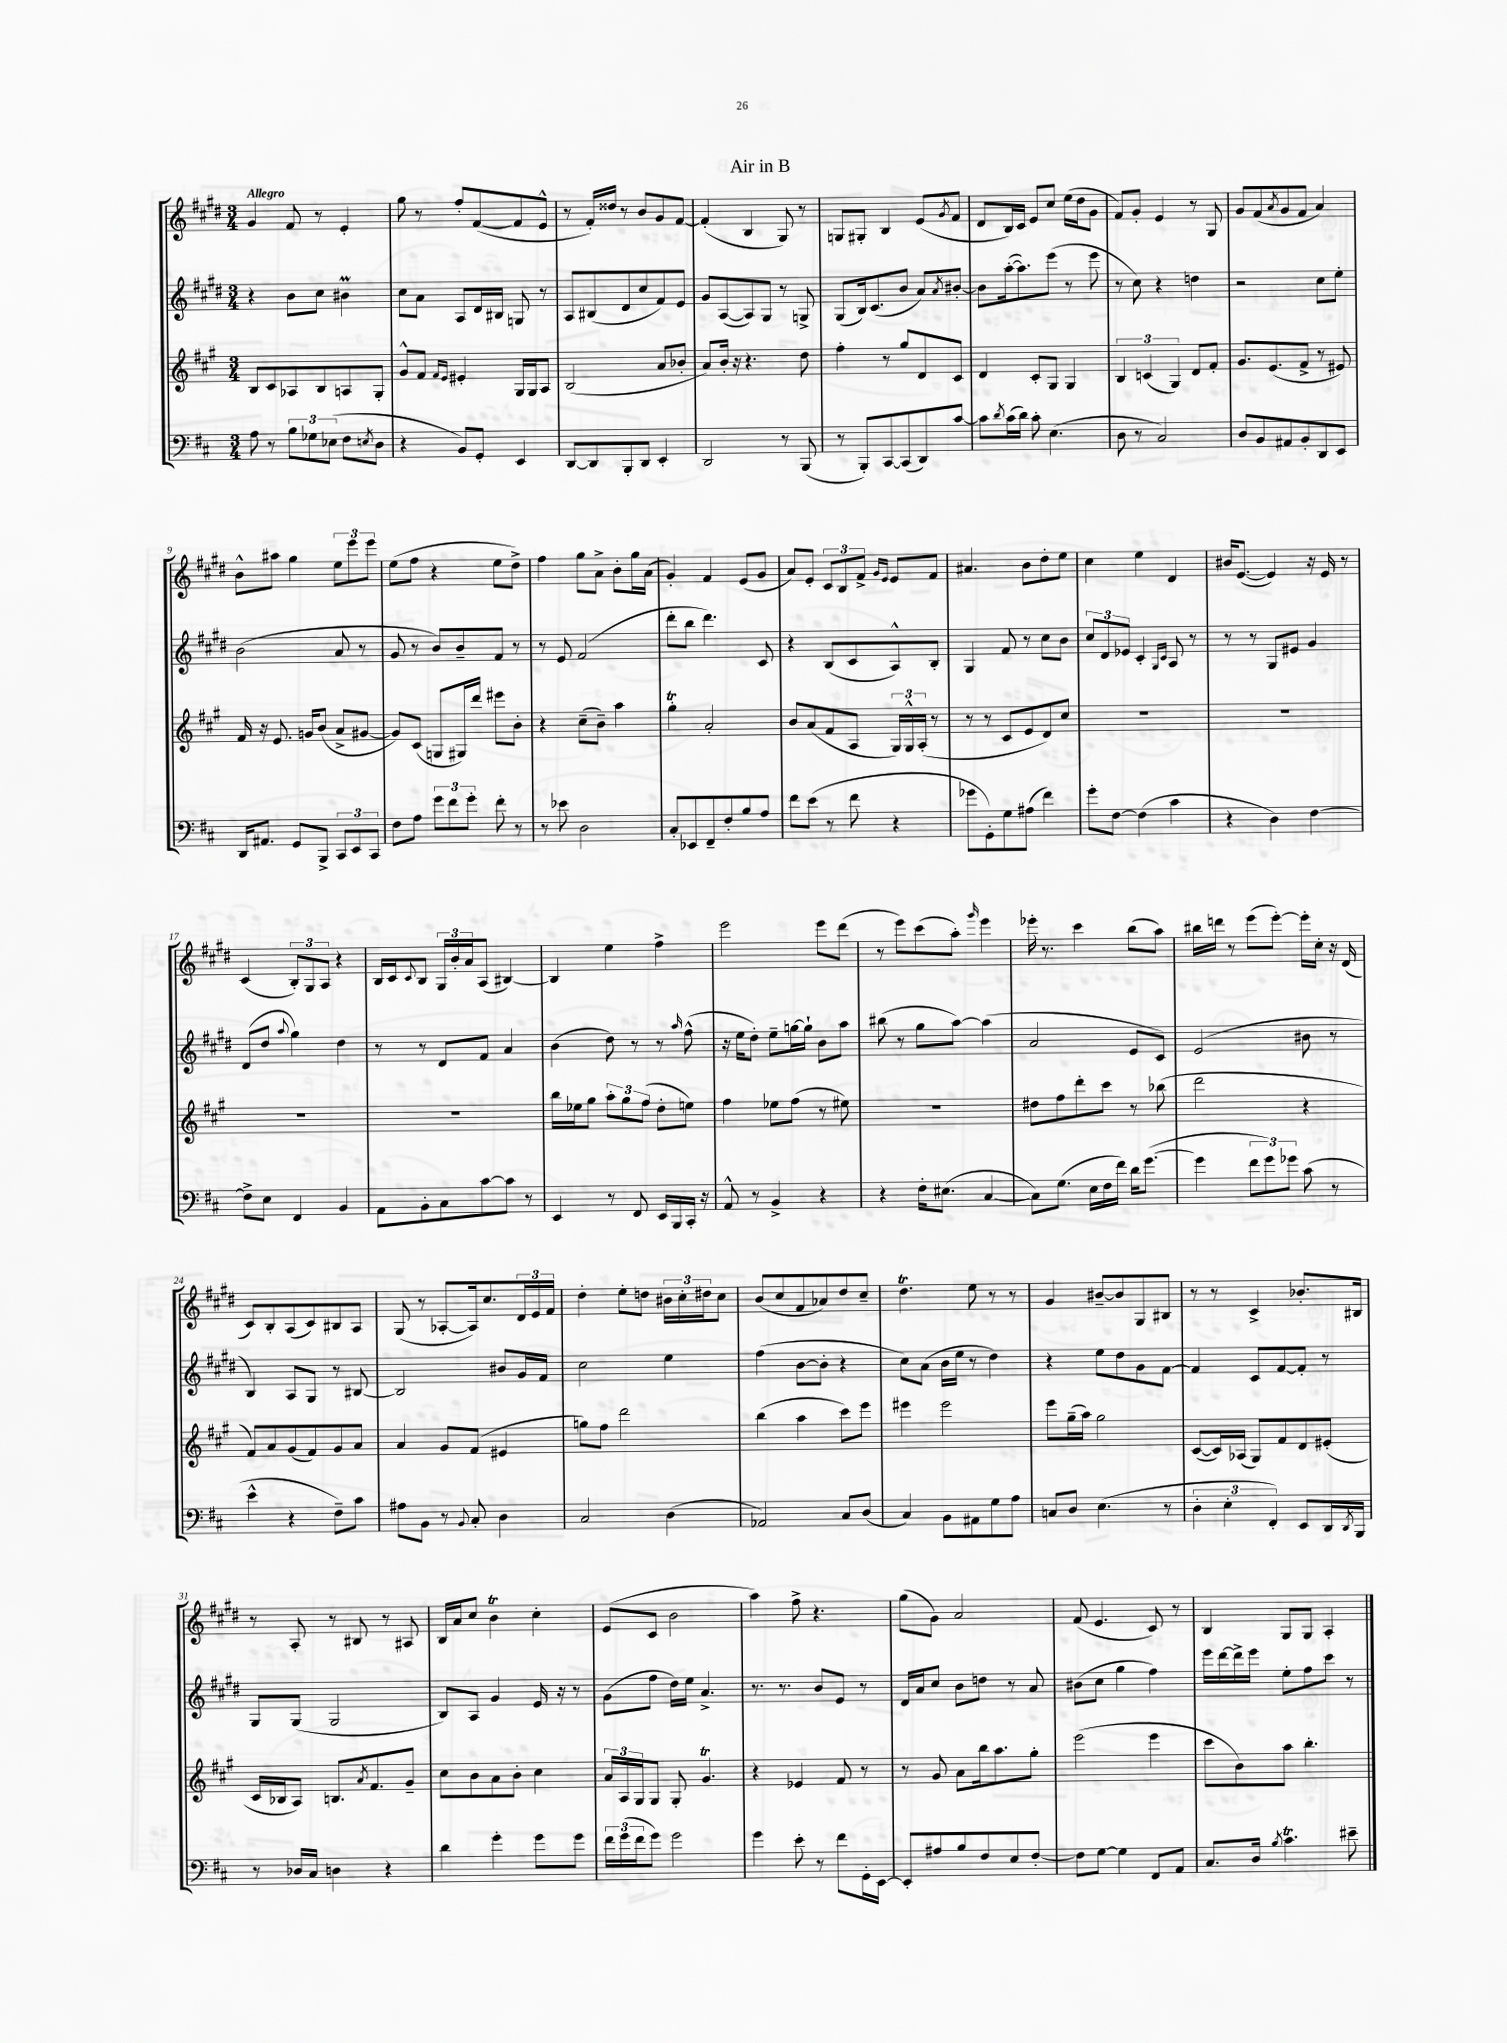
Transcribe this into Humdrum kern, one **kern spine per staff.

**kern	**kern	**kern	**kern
*part4	*part3	*part2	*part1
*staff4	*staff3	*staff2	*staff1
*clefF4	*clefG2	*clefG2	*clefG2
*k[f#c#]	*k[f#c#g#]	*k[f#c#g#d#]	*k[f#c#g#d#]
*M3/4	*M3/4	*M3/4	*M3/4
=1	=1	=1	=1
!	!	!	!LO:TX:a:B:t=Allegro
8A\	8B/L	4r	4g#/
8r	8c#/	.	.
12B\L	8A-X/	8b\L	8f#/
12G-X\	.	.	.
.	8B/	8cc#\J	8r
(12E-X\J	.	.	.
8F#\L	8An/	4b#Xm\	4e'/
8qEn/	.	.	.
8D\J	8G#'/J	.	.
=2	=2	=2	=2
4r	8g#^^/L	8cc#\L	8gg#\
.	8f#/J	8a\J	8r
.	16qqf#/LL	.	.
.	16qqe/JJ	.	.
8BB/L)	4e#X'/	8A/L	8ff#'/L
8GG'/J	.	16d#/L	([8f#/
.	.	16B#X/JJ	.
4EE/	16G#/LL	8Gn/	8f#/]
.	16G#/J	.	.
.	8A/J	8r	8e^^/J
=3	=3	=3	=3
[8DD/L	(2B/	8A/L	8r
8DD/]	.	(8B#X/	16f#'/LL)
.	.	.	16dd##X/JJ
8BBB'/	.	8d#/	8r
8DD/J	.	8cc#/	8b/L
4EE'/	8a/L	8f#/)	8g#/
.	8b-X'/J	8e/J	[8f#/J
=4	=4	=4	=4
2DD/	8a/L)	8g#/L	(4f#'/]
.	16b'/Jk	([8A/	.
.	16r	.	.
.	4.r	8A/])	4B/
.	.	8G#/J	.
8r	.	8r	8G#/)
(8BBB/	8dd\	8Gn^/	8r
=5	=5	=5	=5
8r	4ff#'\	(8G#/L	8Gn/L
8BBB'/L)	.	16B/k)	8G#X'/J
.	.	(8.c#/	.
[8CC#/	8r	.	4B/
(8CC#/]	8gg#/L	8b/J	.
8DD/)	8d/	8a/L)	(8e/L
.	.	8qa/	8qg#/
[8c#/J	8c#/J	[8b#X'/J	8f#/J
=6	=6	=6	=6
8c#\L]	4d/	8b#\L]	8d#/L
8qd/	.	.	.
(16c#\L	.	([16aa'\k	16B/L)
16d\JJ)	.	8.aa\])	16c#/JJ
8c#'\	8c#'/L	.	8e/L
(4.E\	8G#/J	(8eee\J	8cc#/J
.	4G#/	8r	(16ee\LL
.	.	.	16dd#\J
.	.	8eee\	8g#\J
=7	=7	=7	=7
8D\	6B/	8r	8f#/L)
8r	.	8cc#\)	8g#'/J
.	(6cn/	.	.
2C#/)	.	4r	4e/
.	6G#/)	.	.
.	8d/L	4ddn\	8r
.	8f#'/J	.	8G#/
=8	=8	=8	=8
8D/L	8.g#/L	2r	8g#/L
8BB/	.	.	(8f#/
.	(8.e/	.	.
.	.	.	8qa/
8AA#X/	.	.	8g#/
8BB'/	8f#^/J	.	8f#/J
8DD/	8r	8cc#\L	4a/)
8EE/J	8e#X/)	8ee'\J	.
!!LO:LB:g=z
=9	=9	=9	=9
16DD/KL	16f#/	(2b\	8b^^\L
8.AA#X/J	16r	.	.
.	8.e/	.	8aa#X\J
8GG/L	.	.	4gg#\
.	16gn/KL	.	.
8BBB^/J	(8b/J	.	.
12CC#/L	8a^/L	8a/	12ee\L
12EE/	.	.	12eee\
.	[8g#X/J	8r	.
12CC#/J	.	.	12eee\J
=10	=10	=10	=10
8F#\L	8g#/L])	8g#/	(8ee\L
8A\J	(8c#/J	8r	8ff#\J
12g\L	8Gn/L	8b/L)	4r
12f#\	.	.	.
.	16G#X/L)	8b~/	.
12g'\J	.	.	.
.	16ddd/JJ	.	.
8f#'\	8eee#X\L	8f#/J	8ee\L
8r	8b'\J	8r	8dd#^\J)
=11	=11	=11	=11
8r	4r	8r	4ff#\
8e-X\	.	8e/	.
2D\	(8cc#~\L	(2f#/	8gg#\L
.	8b~\J)	.	8a^\J
.	4aa\	.	8b'\L
.	.	.	16gg#\L
.	.	.	(16a\JJ
=12	=12	=12	=12
8C#'/L	4gg#t'\	8ddd#'\L	4g#'/)
8EE-X/	.	8bb\J	.
8FF#~/	2a'/	4.ddd#\)	4f#/
8F#'/	.	.	.
8B/	.	.	(8e/L
8A/J	.	8c#/	8g#/J
=13	=13	=13	=13
8f#\L	8b/L	4r	8a/L)
(8e\J	(8a/	.	8e'/J
8r	8f#/	(8B/L	12c#/L
.	.	.	12B/
8f#\	8A/J	8c#/	.
.	.	.	12f#^/J
.	.	.	16qqg#/LL
.	.	.	16qqe/JJ
4r	24G#/LL)	8A^^/)	8e/L
.	24G#^^/	.	.
.	(24A'/JJ	.	.
.	8r	8B'/J	8f#/J
=14	=14	=14	=14
8g-X\L	8r	4G#/	4.a#X/
8GG'\)	8r	.	.
8G\	8c#/L	8f#/	.
(8A#X\J	8e/	8r	8b\L
4f#\)	8d/)	8cc#\L	8dd#'\
.	8cc#/J	8b\J	8ee\J
=15	=15	=15	=15
8g'\L	2.r	12cc#/L	4cc#\
.	.	12d#/	.
[8F#\J	.	.	.
.	.	12e-X/J	.
(4F#\]	.	4c#'/	4ee\
.	.	16qqG#/LL	.
.	.	16qqc#/JJ	.
4c#\	.	8A/	4d#/
.	.	8r	.
=16	=16	=16	=16
4r	2.r	8r	16b#X/KL
.	.	.	([8.e/J
.	.	8r	.
4D\)	.	8G#/L	4e/])
.	.	8e#X/J	.
[4F#\	.	4g#/	16r
.	.	.	16e/
.	.	.	8r
!!LO:LB:g=z
=17	=17	=17	=17
8F#^\L]	2.r	(8d#/L	(4c#/
8E\J	.	8dd#/J	.
.	.	8qqaa/	.
4FF#/	.	4gg#\)	12B'/L)
.	.	.	12G#/
.	.	.	12A/J
4BB/	.	4dd#\	4r
=18	=18	=18	=18
8AA\L	2.r	8r	16B/LL
.	.	.	16c#/J
.	.	.	8qqc#/
8BB'\	.	8r	8B/J
8C#\	.	8d#/L	24G#/LL
.	.	.	24b'/
.	.	.	24a/J
[8c#\	.	8f#/J	(8A/J
8c#\J]	.	4a/	[4B#X/)
8r	.	.	.
=19	=19	=19	=19
4EE/	16bb\LL	(4b\	4B#/]
.	16ee-X\J	.	.
.	8gg#\J	.	.
8r	12aa'\L	8dd#\)	4ee\
.	12gg#\	.	.
8FF#/	.	8r	.
.	(12ff#\J	.	.
16EE/LL	8dd'\L	8r	4ff#^\
16BBB/	.	.	.
.	.	16qqaa/	.
16CC#'/JJ	8een\J)	(8ff#^^\	.
16r	.	.	.
=20	=20	=20	=20
8AA^^/	4ff#\	16r	2eee\
.	.	16ee\KL	.
8r	.	8dd#'\J)	.
4BB^/	8ee-X\L	8ee~\L	.
.	(8ff#\J	[16ggn\L	.
.	.	16gg`\JJ]	.
4r	8r	8b\L	8eee\L
.	8ee#X\)	8aa\J	(8ddd#\J
=21	=21	=21	=21
4r	2.r	(8bb#X\	8r
.	.	8r	8eee\L)
16F#'\KL	.	8gg#\L	(8ccc#\
(8.E#X\J	.	.	.
.	.	[8aa\J)	8aa'\J)
.	.	.	16qqggg#/
[4C#/	.	(4aa\]	4eee\
=22	=22	=22	=22
8C#\L])	8dd#X\L	2a/	16eee-X'\
.	.	.	8.r
(8.G\J	8ff#\	.	.
.	8ddd'\	.	4ccc#\
16E\LL	.	.	.
16F#\	8ccc#\J	.	.
16f#\JJ)	.	.	.
16d\KL	8r	8e/L	(8bb\L
([8.g\J	.	.	.
.	(8bb-X\	8c#/J)	8aa\J)
=23	=23	=23	=23
4g\]	2ddd\	(2e/	16bb#X\LL
.	.	.	16dddn\JJ
.	.	.	8r
12f#\L	.	.	(8eee\L
12g\)	.	.	.
.	.	.	[8eee'\J)
12g-X\J	.	.	.
(8c#\	4r	8b#X\	16eee'\LL]
.	.	.	16cc#'\JJ
8r	.	8r	16r
.	.	.	(16d#/
!!LO:LB:g=z
=24	=24	=24	=24
4e^^\	8f#/L)	4B/)	8c#/L)
.	8a/	.	8B'/
4r	(8g#/	8A/L	(8A/
.	8f#/)	8G#/J	8c#/)
8F#~\L)	8g#/	8r	8B#X/
8c#\J	8a/J	[8B#X/	8A/J
=25	=25	=25	=25
8A#X\L	4a/	2B#/]	(8G#/
8BB\J	.	.	8r
8r	8g#/L	.	[8A-X'/L
8qqBB/	.	.	.
8C#'/	(8f#/J	.	16A-/k])
.	.	.	8.cc#/
4D\	4e#X/	8b#X/L	.
.	.	16g#/L	24d#/L
.	.	.	24e/
.	.	16f#/JJ	.
.	.	.	24f#/JJ
=26	=26	=26	=26
2C#/	8ggn\L)	2cc#\	4dd#'\
.	8ff#\J	.	.
.	2ddd\	.	8ee'\L
.	.	.	8ddn\J
(4D\	.	4ee\	24b#X\LL
.	.	.	24cc#'\
.	.	.	24dd#X\J
.	.	.	8cc#\J
=27	=27	=27	=27
2AA-X/)	(4bb\	(4ff#\	(8b/L
.	.	.	8cc#/
.	4aa\	[8b\L	8f#/
.	.	8b'\J]	8a-X/)
8C#/L	8ccc#\L)	4r	8dd#/
(8D/J	8eee\J	.	8cc#~/J
=28	=28	=28	=28
4C#/)	4eee#X\	8cc#\L)	4.dd#t\
.	.	(8a\J	.
8BB\L	2eee#\	16b\LL	.
.	.	16ee\JJ	.
8AA#X\	.	8r	8ee\
8G\	.	4dd#\)	8r
8A\J	.	.	8r
=29	=29	=29	=29
8Cn/L	8eee\L	4r	4g#/
8D/J	(16gg#~\L	.	.
.	16aa\JJ)	.	.
(4.E\	2gg#\	8ee\L	[8b#X~/L
.	.	8dd#\	8b#/]
.	.	8g#\	8G#/
8r	.	[8f#\J	8B#X/J
=30	=30	=30	=30
6D'\	([8c#/L	4f#/]	8r
.	16c#/L])	.	8r
6E'\	.	.	.
.	(16A-X/JJ	.	.
.	8G#/L)	8c#/L	4c#^/
6FF#'/)	.	.	.
.	8f#/	[8f#/	.
8EE/L	8d/	8f#'/J]	8.b-X'/L
16DD/L	(8e#X'/J	8r	.
8qDD/	.	.	.
16BBB/JJ	.	.	16B#X/Jk
!!LO:LB:g=z
=31	=31	=31	=31
8r	16c#/LL	8G#/L	8r
.	16B-X/J	.	.
16D-X/LL	8A/J)	(8G#/J	8A'/
16C#/JJ	.	.	.
4Dn\	8.Bn/L	2G#/	8r
.	.	.	8B#X/
.	8qa/	.	.
.	8.f#/	.	.
4r	.	.	8r
.	8g#~/J	.	8A#X/
=32	=32	=32	=32
4d\	8cc#\L	8B/L)	16B/LL
.	.	.	16a/J
.	8b\	8A/J	8cc#/J
4g'\	8a\	4g#/	4bT\
.	8b'\J	.	.
8g\L	4cc#\	16e/	4cc#'\
.	.	16r	.
8g\J	.	8r	.
=33	=33	=33	=33
24f#\LL	24a/LL	(8g#\L	(8e/L
(24g\	24A/	.	.
24f#\J	24G#/J	.	.
8g\J)	8G#/J	8ff#\J	8c#/J
2g\	8G#'/	16dd#\LL)	2b\
.	.	16ee\JJ	.
.	4.g#t/	4.a^/	.
=34	=34	=34	=34
4g\	4r	8.r	4aa\)
.	.	8.r	.
8e'\	4e-X/	.	8ff#^\
8r	.	8b/L	4.r
8f#\L	8f#/	8e/J	.
16GG'\L	8r	8r	.
[16EE\JJ	.	.	.
=35	=35	=35	=35
8EE'/L]	8r	16d#/LL	(8gg#\L
.	.	16a/J	.
8A#X/	8g#/	8cc#/J	8g#\J)
8B/	8a\L	8b\L	2a/
8F#/	16bb\k	8ddn\J	.
.	8.aa\	.	.
8E/	.	8r	.
[8F#'/J	8gg#'\J	8a/	.
=36	=36	=36	=36
8F#\L]	(2eee\	(8b#X\L	(8f#/
[8G\J	.	8cc#\J	4.e/
4G\]	.	4gg#\	.
8FF#/L	4eee\	4ff#\)	8c#/)
8AA/J	.	.	8r
=37	=37	=37	=37
8.C#/L	8ccc#\L	16eee\LL	4B/
.	.	[16ddd#\	.
.	8b\)	16ddd#^\]	.
16D/Jk	.	16eee\JJ	.
8qB/	.	.	.
4.c#t\	8aa\J	8ee'\L	8G#/L
.	4.bb'\	8ff#\	8G#/J
.	.	8ccc#\J	4A'/
8e#X~\	.	8r	.
==	==	==	==
*-	*-	*-	*-
